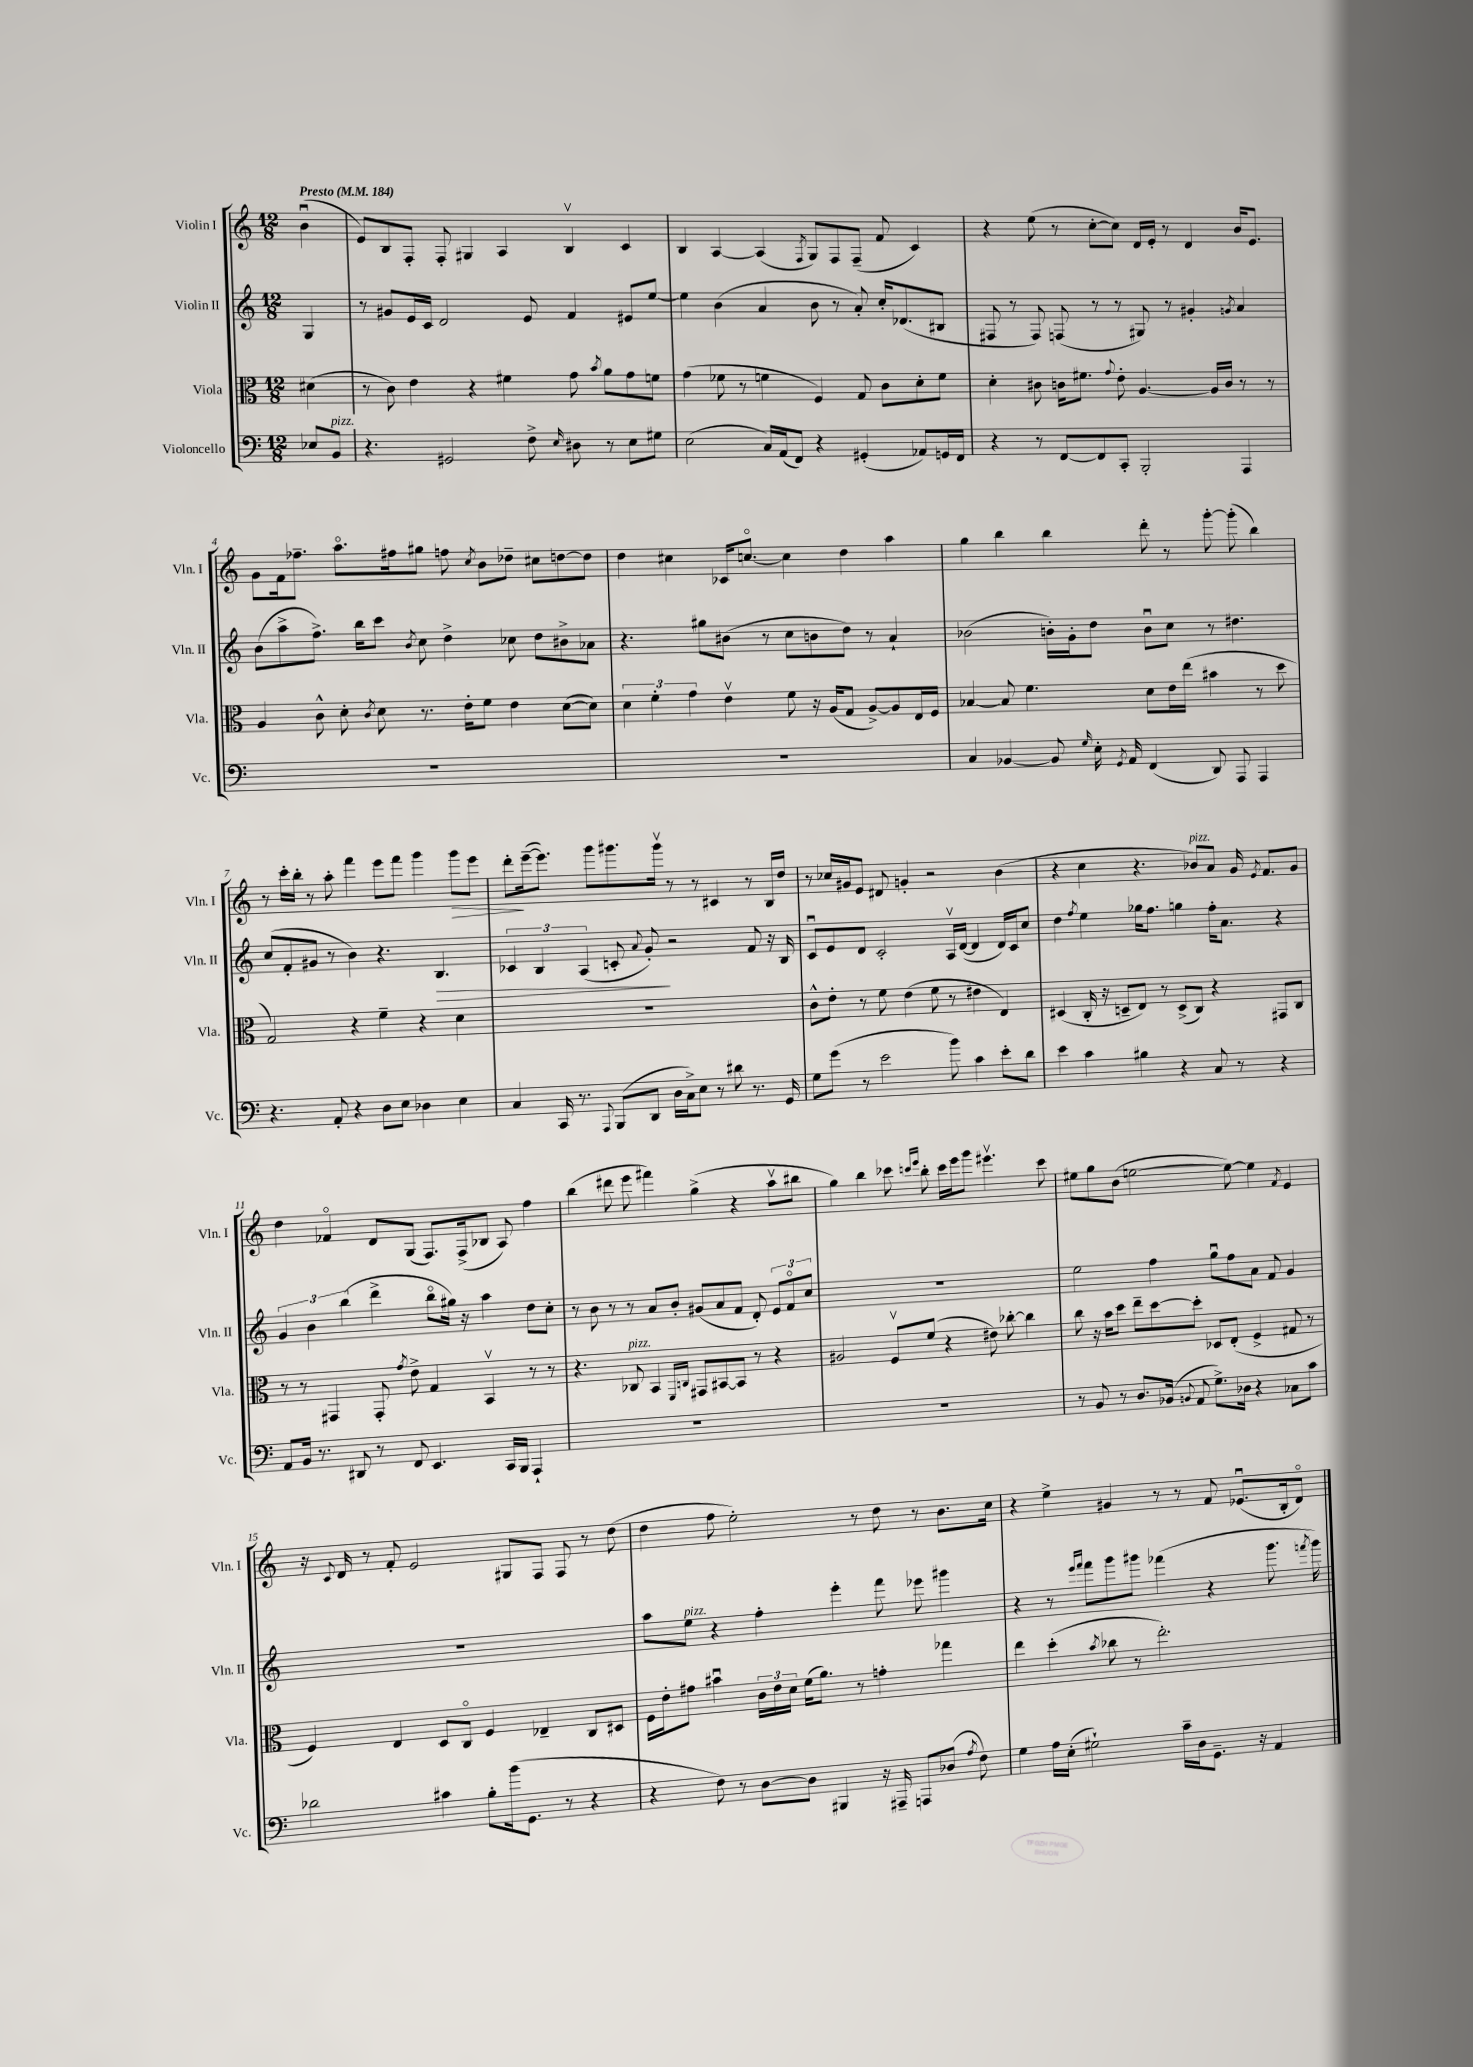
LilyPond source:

<<
\new StaffGroup <<
\new Staff = "s0" \with { instrumentName = "Violin I" shortInstrumentName = "Vln. I" } {
    \clef treble \key c \major \numericTimeSignature \time 12/8 \partial 4 \tempo "Presto" 4 = 184
    \autoBeamOff b'4\downbow( |
    e'8[) b8 f8]-. f8-. gis4 a4 b4\upbow c'4 |
    b4 a4~ a4( \acciaccatura { f8 } g8[) f8 f8]--( f'8 c'4) |
    r4 e''8( r8 c''8[~-. c''8]) d'16[ e'16]-. r8 d'4 b'16[ e'8.] |
    g'8[ f'16 fes''8.]-- a''8.[\flageolet fis''16 gis''8] f''8 \acciaccatura { c''8 } b'8[ des''8]-- cis''8[ d''8~ d''8] |
    d''4 cis''4 ces'16[ c''8.]~\flageolet c''4 d''4 a''4 |
    g''4 b''4 b''4 d'''8-. r8 g'''8~-. g'''8-.( b''4) |
    r8 c'''16[-. b''16]-. r8 a''8-. f'''4 e'''8[ f'''8] g'''4 g'''8[\> e'''8] |
    d'''8[-.\! e'''16~--( e'''8.]) g'''8[ gis'''8. gis'''16]\upbow r8 r8 cis'4 r8 b16[ d''16] |
    r8 ces''16[ gis'16 e'8] dis'8 g'4-. r2 b'4( |
    r4 c''4 r4. bes'8[^\markup { \italic "pizz." }) a'8] g'16 \acciaccatura { e'8 } f'8.[ g'8] |
    d''4 fes'4\flageolet d'8[ g8]( f8.[) f16->( bes8] a8) f''4 |
    b''4( dis'''8 e'''8 fis'''4) g''4->( r4 a''8[\upbow bis''8] |
    g''4) b''4 ces'''8 \grace { c'''16[ e'''16] } b''8-. c'''16[ e'''16 g'''8] eis'''4.\upbow c'''8 |
    eis''8[ g''8 b'8]( e''2~ e''8~) e''4 \acciaccatura { f'8 } e'4 |
    r16 \appoggiatura { c'8 } d'16 r8 f'8-. e'2 gis8[ f8] f8 r8 d''8( |
    d''4 f''8 e''2-.) r8 d''8 r8 b'8.[ c''16] |
    r4 e''4-> gis'4 r8 r8 f'8 ees'8.[\downbow( b16-. d'8]\flageolet) \bar "|." |
}
\new Staff = "s1" \with { instrumentName = "Violin II" shortInstrumentName = "Vln. II" } {
    \clef treble \key c \major \numericTimeSignature \time 12/8 \partial 4
    \autoBeamOff g4 |
    r8 gis'8[ e'16 c'16] d'2 e'8 f'4 eis'8[ e''8]~ |
    e''4 b'4( a'4 b'8 r8 a'8-.) c''16[-. des'8.( bis8] |
    fis8 r8 fis8) f8( r8 r8 gis8) r8 gis'4-. \acciaccatura { g'8 } a'4 |
    b'8[( a''8-> f''8.]->) b''16[ c'''8] \acciaccatura { b'8 } c''8 d''4-> ces''8 d''8[ bis'8-> aes'8] |
    r4. gis''8[ bis'8]( r8 c''8[ b'8 d''8]) r8 a'4-! |
    bes'2( b'16[-.) g'16-. d''8] b'8[\downbow c''8] r8 dis''4. |
    c''8[( f'8-. gis'8] r8 b'4) r4. b4.\> |
    \tuplet 3/2 { ces'4 b4 a4( } c'8-. \appoggiatura { a'8 } g'8-.\!) r2 f'8 r16 b16 |
    c'8[\downbow e'8 d'8] c'2-. a16[\upbow d'16]~( d'4 d'16[) c'16 c''8] |
    d''4 \acciaccatura { f''8 } e''4 ges''16[ f''8.] g''4 f''16[-. a'8.] r4 |
    \tuplet 3/2 { g'4 b'4 b''4( } d'''4-> b''8[\flageolet gis''16]) r16 a''4 d''8[ c''8]-. |
    r8 b'8 r8 r8 a'8[ b'8]-. gis'8[( a'8 f'8] d'8-.) \tuplet 3/2 { e'8[ f'8\flageolet c''8] } |
    R1. |
    e''2 f''4 g''8[\downbow f''8 a'8] f'8 g'4 |
    R1. |
    a''8[ e''8]^\markup { \italic "pizz." } r4 f''4-. e'''4-. f'''8 ees'''8 gis'''4 |
    r4 r8 \grace { e'''16[ f'''16] } f'''8[ g'''8 gis'''8] fes'''4( r4 gis'''8. \acciaccatura { f'''8 } gis'''16) \bar "|." |
}
\new Staff = "s2" \with { instrumentName = "Viola" shortInstrumentName = "Vla." } {
    \clef alto \key c \major \numericTimeSignature \time 12/8 \partial 4
    \autoBeamOff dis'4( |
    r8 c'8) e'4 r4 fis'4 g'8 \acciaccatura { b'8 } a'8[ g'8 f'8] |
    g'4( fes'8 r8 f'4 f4) g8 c'8[ d'8-. f'8] |
    d'4-. cis'8 c'16[ fis'8.] \appoggiatura { g'8 } e'8-. a4.~ a16[ c'16] r8 r8 |
    a4 c'8-^ d'8-. \acciaccatura { c'8 } d'8 r8. e'16[-. f'8] e'4 d'8[~( d'8]) |
    \tuplet 3/2 { d'4 f'4-. g'4 } e'4\upbow f'8 r16 a16[( g8] a8[~->) a8 e16 f16] |
    bes4~ bes8 f'4. d'8[ e'16 e''16]( bis'4 r8 d''8 |
    g2) r4 f'4-- r4 d'4 |
    R1. |
    c'8[-^ e'8]-. r8 f'8 e'4( f'8 r8 eis'4 e4) |
    dis4( c16-. r16 d8[-- e8]) r8 d8[->( c8]) r4 gis,8[ c8] |
    r8 r8 gis,4 gis,8-. \acciaccatura { g'8 } e'8-> g4 b,4\upbow r8 r8 |
    r4. ces8^\markup { \italic "pizz." } b,4 \grace { f,16[ c16] } gis,8[ bis,8~ bis,8] r8 r4 |
    ais2 f8[\upbow f'8]( r4 eis'8) ces''8~-. ces''4 |
    c''8 r16 b'16[ d''8] e''8[-- d''8~ d''8]-. des8[ e8]-.( f4-> gis8 r8 |
    f4) e4 d8[ c8]\flageolet f4 ees4-- c8[ dis8] |
    f16[ e'16-. gis'8] bis'4\downbow \tuplet 3/2 { c'16[ e'16 d'16] } f'16[( a'8.]) r8 g'4-. ges''4 |
    e''4 d''4-.( \acciaccatura { b'8 } ces''8 r8 e''2.-.) \bar "|." |
}
\new Staff = "s3" \with { instrumentName = "Violoncello" shortInstrumentName = "Vc." } {
    \clef bass \key c \major \numericTimeSignature \time 12/8 \partial 4
    \autoBeamOff ees8[ b,8]^\markup { \italic "pizz." } |
    r4. gis,2 f8-> \grace { e16 } dis8 r8 e8[ gis8] |
    e2( c16[) a,16( f,8]) r4 gis,4-.( aes,8[) g,16 f,16] |
    r4 r8 f,8[~ f,8 c,8]-. b,,2-. a,,4 |
    R1. |
    R1. |
    c4 bes,4~ bes,8 \grace { g16 } e16-. \acciaccatura { g,8 } a,16 f,4( d,8) a,,8 a,,4 |
    r4. a,8-. r4 d8[ e8] des4 e4 |
    c4 c,16 r8. \appoggiatura { a,,8 } b,,8[( d,8] d16[ c16->) e8] r8 dis'8 r8. g,16 |
    g8[ g'8]( r8 e'2 b'8) c'4 e'8[-. d'8] |
    e'4 c'4 bis4 r4 c8 r8 r4 |
    a,8[ b,16] r8. dis,8 r8 f,8 e,4. c,16[ b,,16] a,,4-! |
    R1. |
    R1. |
    r8 b,8 r8 d8.[ bes,16]( \appoggiatura { b,8 } a,8 g8.[->) des16] r4 ces8[ c'8] |
    des'2 cis'4 b8[-. b'16( g,8.] r8 r4 |
    r4 f8) r8 d8[~ d8] bis,,4 r16 ais,,16-- a,,8[ des8]( \acciaccatura { a8 } f8) |
    g4 a16[ e16]-.( gis2-!) c'16[-- d16 g,8.]-- r16 a,4 \bar "|." |
}
>>
>>
